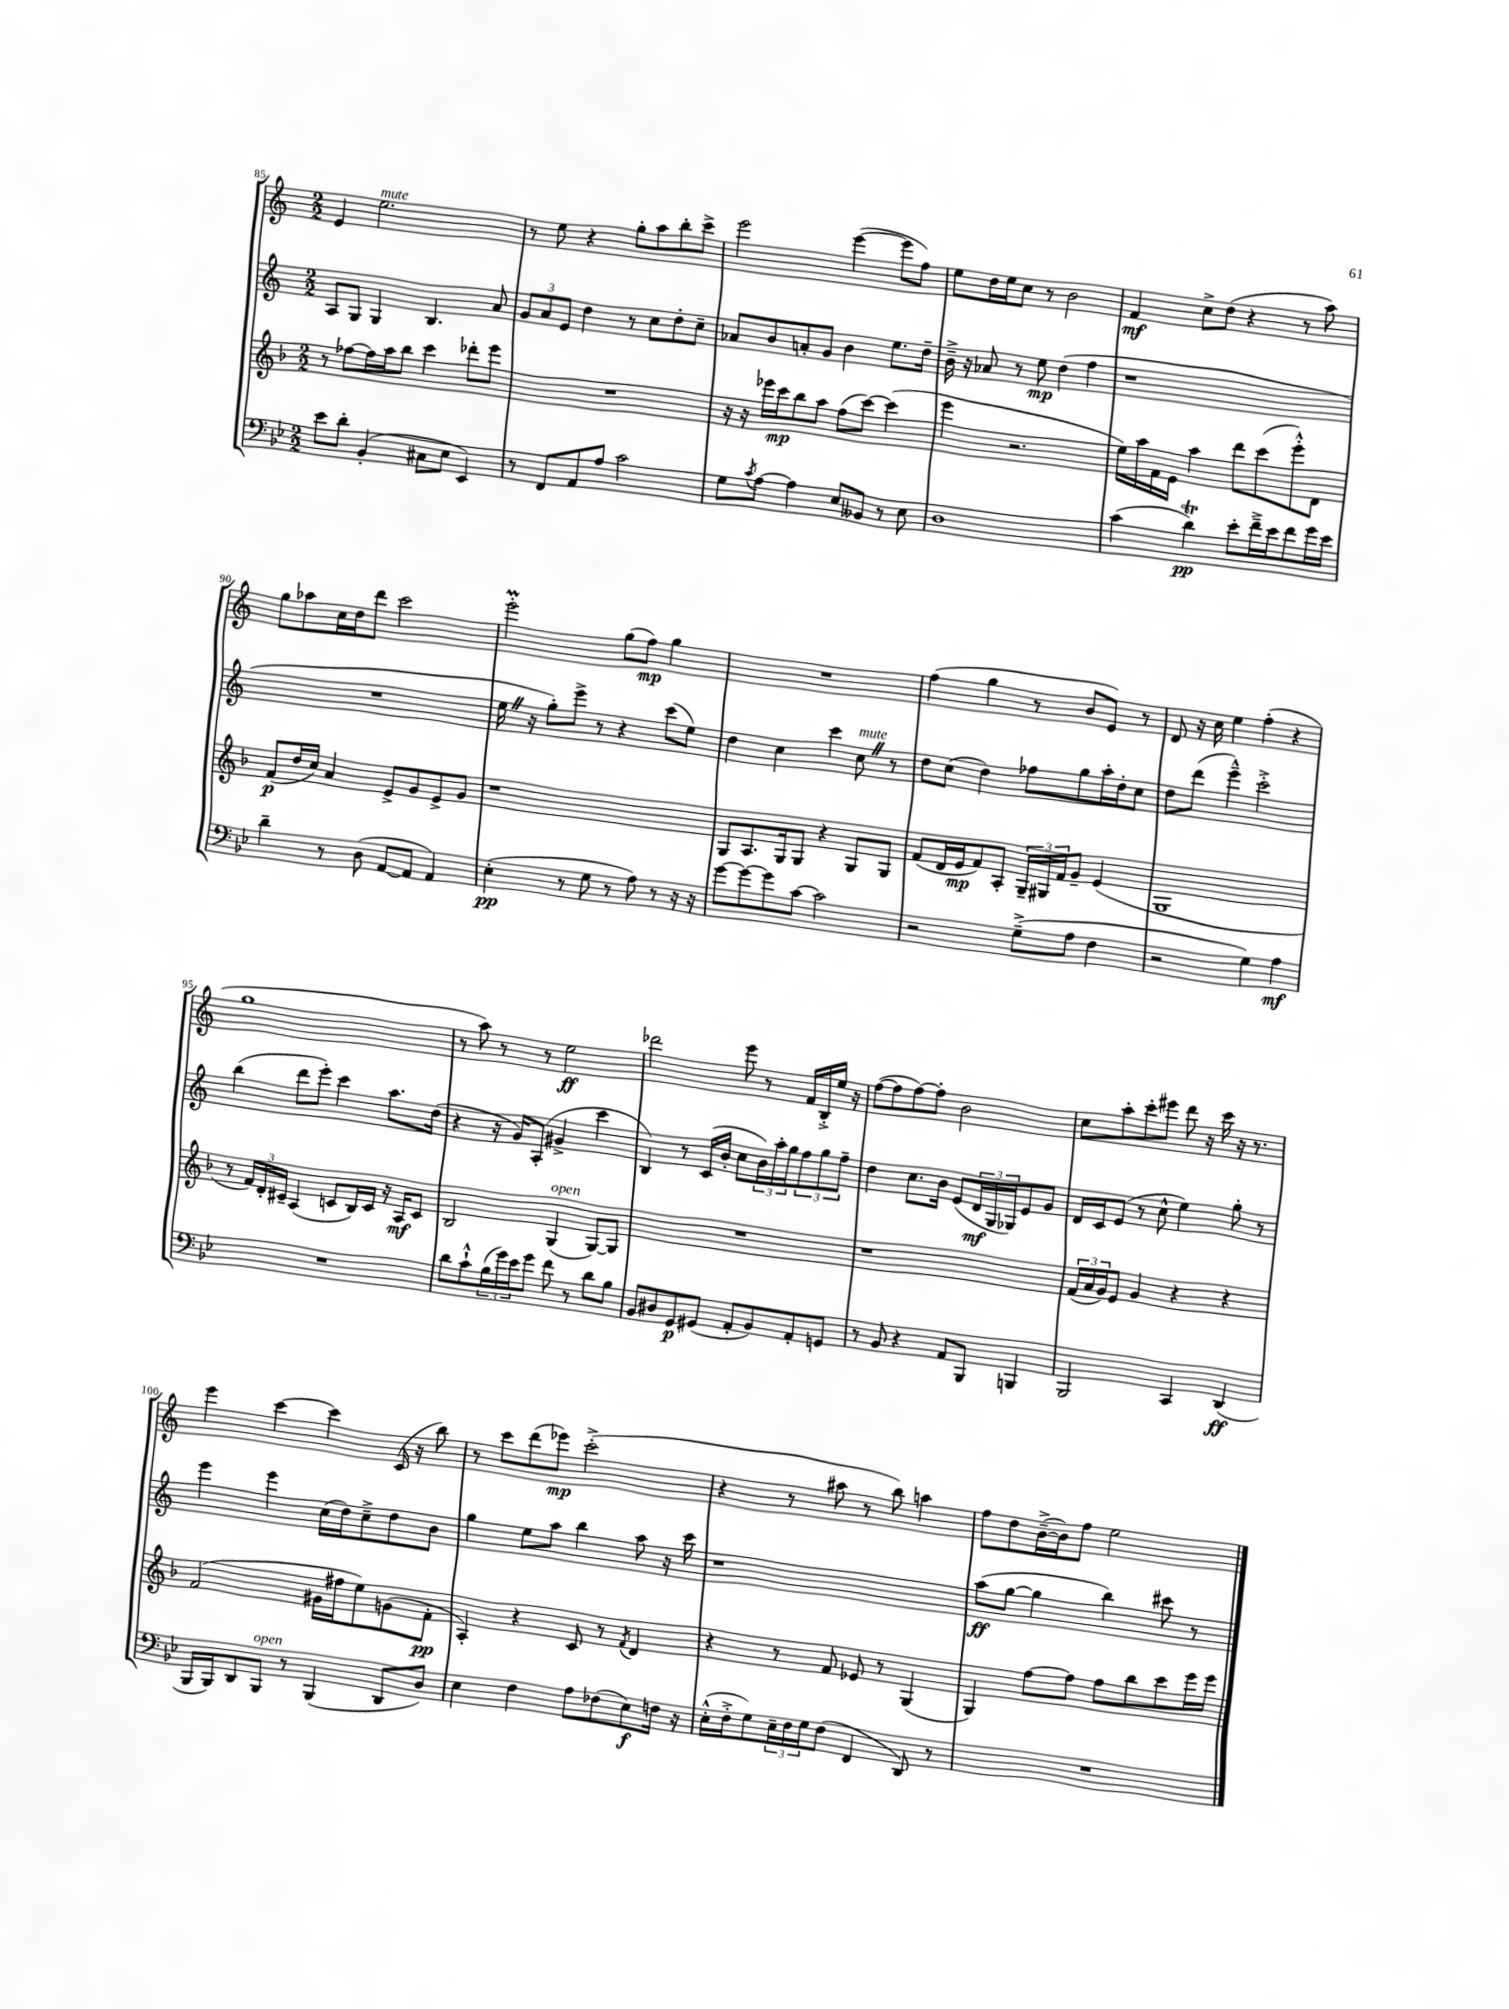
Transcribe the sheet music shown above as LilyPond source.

<<
\new StaffGroup <<
\new Staff = "s0" {
    \clef treble \key c \major \numericTimeSignature \time 2/2
    e'4 e''2.^\markup { \italic "mute" } |
    r8 e''8 r4 g''8-. a''8 b''8-. c'''8-> |
    e'''2 e'''4~( e'''8 f''8) |
    e''8 d''16 e''16 c''8 r8 b'2 |
    f'4\mf c''8-> d''8( r4 r8 a''8) |
    g''8 aes''8 c''16 d''16 d'''8 c'''2 |
    e'''2-.\prall g''8( f''8\mp) g''4 |
    R1 |
    f''4( g''4 r8 b'8 e'8) r8 |
    d'8 r16 c''16 e''4 f''4-.( r4 |
    g''1 |
    r8 a''8) r8 r8 e''2\ff |
    des'''2 e'''8 r8 f'16 b16-.-> e''16 r16 |
    f''8~( f''8 f''8~) f''8-. b'2 |
    c''8 a''8-. c'''8-. eis'''8 d'''8 r16 c'''16 r16 r8. |
    e'''4 c'''4~ c'''4 c'16( r16 b''8) |
    r8 c'''8 d'''8( ees'''8\mp) c'''2-.->( |
    r4 r8 ais''8 r8 b''8) a''4 |
    f''8 d''8 b'16~--->( b'16) f''8 e''2 \bar "|." |
}
\new Staff = "s1" {
    \clef treble \key c \major \numericTimeSignature \time 2/2
    a8 g8 g4 b4. a'8 |
    \tuplet 3/2 { g'8 a'8 e'8 } d''4 r8 c''8 d''8-. c''8-- |
    aes'8 b'8 a'8-. g'8 b'4 e''8. d''16-- |
    b'16---> r16 aes'8 r8 e''8\mp d''4( f''4 |
    r1 |
    R1 |
    e''16 \once \override BreathingSign.text = \markup { \musicglyph "scripts.caesura.straight" } \breathe r16 g''8-.) e'''8-> r8 r4 c'''8( e''8) |
    d''4 c''4 c'''4 c''8^\markup { \italic "mute" } \once \override BreathingSign.text = \markup { \musicglyph "scripts.caesura.straight" } \breathe r8 |
    d''8 c''8( d''4) fes''8 g''8 a''16-. d''16-. c''8 |
    d''8 d'''8( e'''4---^) c'''2-.-> |
    b''4( d'''8 e'''8-.) c'''4 a''8. d''16( |
    r4 r16 g'16) a8-.( gis'4-> c'''4 |
    b4) r8 c'16( b'16-. c''8 \tuplet 3/2 { b'16) a''16-. g''16 } \tuplet 3/2 { f''8 g''8 f''8-- } |
    d''4 c''8. b'16 e'8( \tuplet 3/2 { d'16\mf g16 ges16) } e'8 g'8 |
    d'16 c'16 e'8( r8 c''8-^ e''4) g''8-. r8 |
    e'''4 e'''4 c''16( d''16) c''8---> d''8 b'8 |
    g''4 e''8 a''8 b''4 a''8 r16 c'''16 |
    r1 |
    a''8\ff( g''8~ g''4 b''4) cis'''8 r8 \bar "|." |
}
\new Staff = "s2" {
    \clef treble \key f \major \numericTimeSignature \time 2/2
    r8 fes''8~ fes''16 a''16 bes''8 c'''4 des'''8-. e'''8 |
    R1 |
    r16 r16 ees'''16 c'''16\mp bes''8 a''8 f''8( c'''8~) c'''4( |
    e'''4 r2. |
    e''16) a''16 f'16 e'16 a''4 d'''8 c'''8( e'''8-.-^) d'8 |
    f'8\p( d''16 c''16) a'4 e'8-> g'8 e'8-> g'8 |
    r1 |
    g8 a8. g16 g8 r4 g8 g8 |
    f'8( d'16 e'16\mp f'8) a8-. \tuplet 3/2 { g16-- gis16 f'16 } g'8-- e'4( |
    g1 |
    r8 \tuplet 3/2 { f'16) d'16-. cis'16-- } a4( c'8 bes16) c'16 r16 a16\mf c'8 |
    bes2 g4^\markup { \italic "open" }( g8~) g8 |
    R1 |
    r1 |
    \tuplet 3/2 { f'16( a'16 g'16) } e'8 g'4 r4 r4 |
    f'2( gis'16 fis''16 e''8) g'8( f'8-.\pp |
    a4-.) r4 c'8 r8 \acciaccatura { f'8 } d'4 |
    r4 r8 f'8 ees'8 r8 g4( |
    g4) f''8~ f''8 f''8 bes''8 c'''8 e'''16 e'''16 \bar "|." |
}
\new Staff = "s3" {
    \clef bass \key bes \major \numericTimeSignature \time 2/2
    ees'8 d'8-. bes,4-.( cis8 ees8 ees,4) |
    r8 f,8 a,8 a8 c'2 |
    g8 \acciaccatura { c'8 } a8~ a4 ees8 beses,8 r8 ees8 |
    d1 |
    c'4( d'4\trill\pp) ees'8-. f'16---> ees'16 f'8 g'16 ees'16 |
    d'4-- r8 d8( a,8~ a,8 a,4) |
    ees4-.\pp( r8 g8 r8 a8) r8 r16 r16 |
    g'8~ g'8~ g'8 c'8~ c'2 |
    r2 g8--->( a8 f4 |
    r2 g4) a4\mf |
    R1 |
    d'8 c'8-!-^ \tuplet 3/2 { bes16( g'16) ees'16 } g'8 f'8 r8 d'8 bes8 |
    bes,8 dis8 g,8\p gis,8( a,8-. bes,8) a,8-. g,8 |
    r8 bes,8 r4 a,8 bes,,8 b,,4 |
    bes,,2 c,4 d,4\ff( |
    bes,,16 bes,,16) d,8 bes,,8^\markup { \italic "open" } r8 bes,,4( d,8 d8) |
    ees4 f4 a8 fes8( ees8\f) f16 r16 |
    ees16-.-^( f16-.-> g8) \tuplet 3/2 { ees16-- f16 g16 } f8( f,4 d,8) r8 |
    R1 \bar "|." |
}
>>
>>
\layout { \context { \Score currentBarNumber = #85 } }
